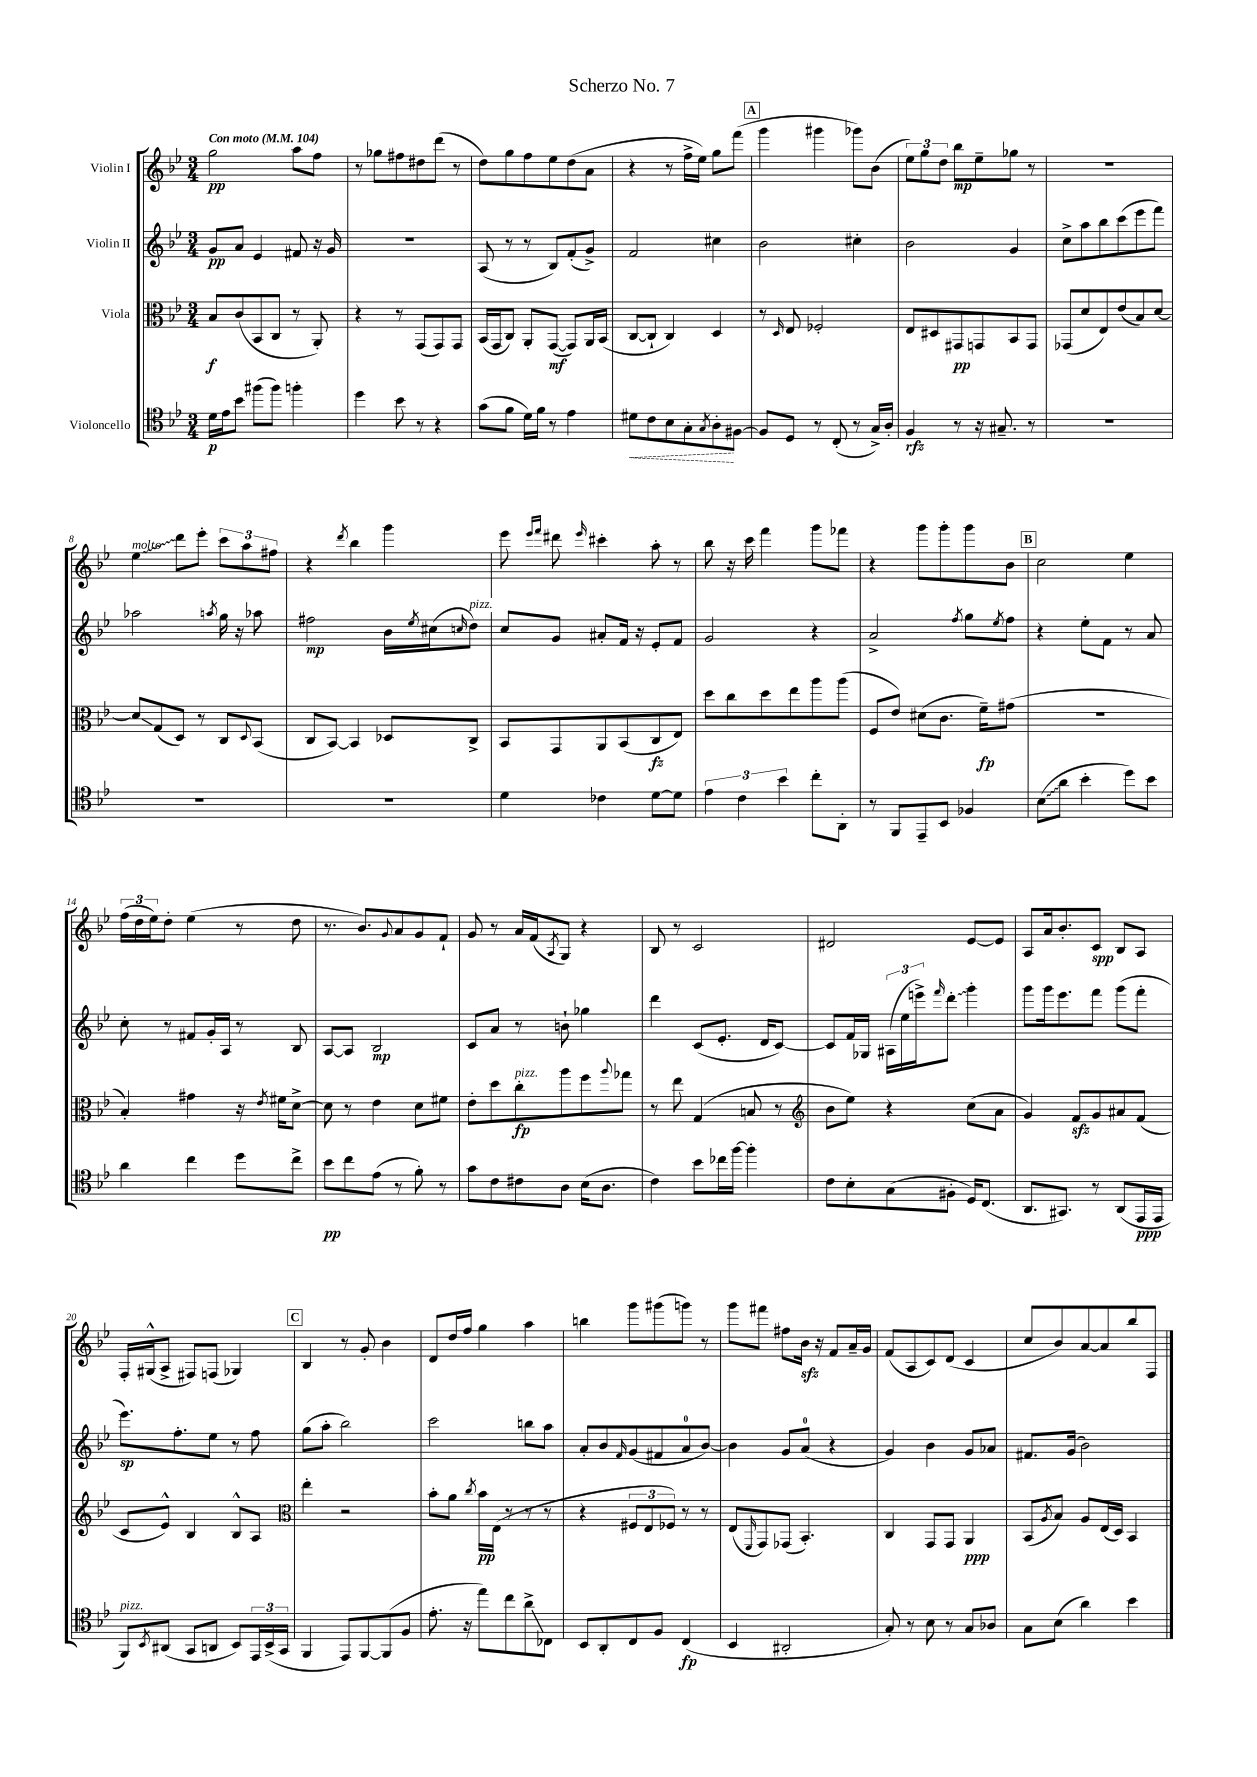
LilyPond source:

\header { title = "Scherzo No. 7" }
<<
\new StaffGroup <<
\new Staff = "s0" \with { instrumentName = "Violin I" } {
    \clef treble \key bes \major \numericTimeSignature \time 3/4 \tempo "Con moto" 4 = 104
    g''2\pp a''8 f''8 |
    r8 ges''8 fis''8 dis''8 d'''8( r8 |
    d''8) g''8 f''8 ees''8 d''8( a'8 |
    r4 r8 f''16-> ees''16) g''8 f'''8( |
    \mark \markup { \box "A" } g'''4 gis'''4 ges'''8) bes'8( |
    \tuplet 3/2 { ees''8) g''8 d''8 } bes''8\mp ees''8-- ges''8 r8 |
    R2. |
    \once \override Glissando.style = #'zigzag ees''4\glissando^\markup { \italic "molto" } d'''8 ees'''8-. \tuplet 3/2 { c'''8 a''8 fis''8 } |
    r4 \acciaccatura { d'''8 } bes''4 g'''4 |
    ees'''8 \grace { ees'''16 f'''16 } dis'''8 \grace { ees'''16 } cis'''4-. a''8-. r8 |
    bes''8 r16 c'''16 f'''4 g'''8 fes'''8 |
    r4 g'''8 g'''8-. g'''8 bes'8 |
    \mark \markup { \box "B" } c''2 ees''4 |
    \tuplet 3/2 { f''16( d''16 ees''16) } d''8-. ees''4( r8 d''8 |
    r8. bes'8.) \appoggiatura { g'8 } a'8 g'8 f'8-! |
    g'8 r8 a'16 f'16( \acciaccatura { a8 } g8) r4 |
    bes8 r8 c'2 |
    dis'2 ees'8~ ees'8 |
    a8 a'16 bes'8.-. c'8\spp bes8 a8 |
    f16-. gis16-^( a8-> fis8) f8( ges4) |
    \mark \markup { \box "C" } bes4 r8 g'8-. bes'4 |
    d'8 d''16 f''16 g''4 a''4 |
    b''4 g'''8 gis'''8( g'''8) r8 |
    g'''8 fis'''8 fis''8 bes'16\sfz r16 f'8 a'16-- g'16 |
    f'8( a8 c'8) d'8( c'4 |
    c''8 bes'8) a'8~ a'8 bes''8 f8 \bar "|." |
}
\new Staff = "s1" \with { instrumentName = "Violin II" } {
    \clef treble \key bes \major \numericTimeSignature \time 3/4
    g'8\pp a'8 ees'4 fis'8 r16 g'16 |
    R2. |
    a8( r8 r8 bes8) f'8-.( g'8->) |
    f'2 cis''4 |
    \mark \markup { \box "A" } bes'2 cis''4-. |
    bes'2 g'4 |
    c''8-> a''8 bes''8 c'''8( ees'''8 f'''8) |
    aes''2 \acciaccatura { a''8 } g''16 r16 aes''8 |
    fis''2\mp bes'16 \acciaccatura { ees''8 } cis''16( \grace { c''16 } d''8^\markup { \italic "pizz." }) |
    c''8 g'8 ais'8-. f'16 r16 ees'8-. f'8 |
    g'2 r4 |
    a'2-> \acciaccatura { f''8 } g''8 \acciaccatura { ees''8 } f''8 |
    \mark \markup { \box "B" } r4 ees''8-. f'8 r8 a'8 |
    c''8-. r8 fis'8 g'16-. a16 r8 bes8 |
    a8~ a8 bes2\mp |
    c'8 a'8 r8 b'8-! ges''4 |
    d'''4 c'8( ees'8.-. d'16 c'8~) |
    c'8 f'16 ges16 \tuplet 3/2 { ais16( ees''16 e'''16->) } \grace { f'''16 } \once \override Glissando.style = #'zigzag d'''8-.\glissando g'''4-. |
    g'''8 g'''16 ees'''8. f'''8 g'''8( f'''8-. |
    ees'''8.\sp) f''8.-. ees''8 r8 f''8 |
    \mark \markup { \box "C" } g''8( a''8-. bes''2) |
    c'''2 b''8 a''8 |
    a'8-. bes'8 \grace { f'16 } g'8( fis'8 a'8-0 bes'8~) |
    bes'4 g'8 a'8-0( r4 |
    g'4) bes'4 g'8 aes'8 |
    fis'8. g'16( bes'2) \bar "|." |
}
\new Staff = "s2" \with { instrumentName = "Viola" } {
    \clef alto \key bes \major \numericTimeSignature \time 3/4
    bes8\f c'8( bes,8 c8 r8 a,8-.) |
    r4 r8 g,8( g,8) g,8 |
    bes,16( g,16 c8) a,8-. g,8~\mf( g,8) a,16 bes,16( |
    c8~ c8-! c4) d4 |
    \mark \markup { \box "A" } r8 \grace { d16 } ees8 fes2-. |
    ees8 dis8 gis,8\pp g,8 bes,8 g,8 |
    ges,8( d'8 ees8) ees'8( bes8) d'8~ |
    d'8\glissando g8( d8) r8 c8 \appoggiatura { d8 } bes,8( |
    c8 bes,8~) bes,4 des8 c8-> |
    bes,8 g,8 a,8 bes,8( c8\fz ees8) |
    d''8 c''8 d''8 ees''8 a''8 a''8( |
    f8 ees'8) dis'8( c'8. f'16--\fp) gis'8( |
    \mark \markup { \box "B" } R2. |
    bes4-.) gis'4 r16 \acciaccatura { ees'8 } fis'16 d'8~-> |
    d'8 r8 ees'4 d'8 fis'8 |
    ees'8-. d''8 c''8-.\fp^\markup { \italic "pizz." } a''8 f''8 \appoggiatura { a''8 } ges''8 |
    r8 ees''8 g4( b8 r8 |
    \clef treble bes'8 ees''8) r4 c''8( a'8 |
    g'4) f'8\sfz g'8 ais'8 f'8( |
    c'8 ees'8-^) bes4 bes8-^ a8 |
    \mark \markup { \box "C" } \clef alto ees''4-. r2 |
    bes'8-. a'8 \acciaccatura { c''8 } bes'16\pp ees16( r8 r8 r8 |
    r4 \tuplet 3/2 { fis8 ees8 fes8) } r8 r8 |
    ees8( \grace { f,16 } g,8) ges,8( bes,4.-.) |
    c4 g,8 g,8 a,4\ppp |
    bes,8( \acciaccatura { a8 } bes8) a8 ees16( d16) bes,4 \bar "|." |
}
\new Staff = "s3" \with { instrumentName = "Violoncello" } {
    \clef tenor \key bes \major \numericTimeSignature \time 3/4
    d'16\p ees'16 bes'8 fis''8( fis''8) f''4-. |
    d''4 bes'8 r8 r4 |
    g'8( f'8 d'16) f'16 r8 ees'4 |
    \once \override Hairpin.style = #'dashed-line dis'8\< c'8 bes8 g8-. \acciaccatura { g8 } a8-.\! fis8~ |
    \mark \markup { \box "A" } fis8 d8 r8 c8-.( r8 g16->) a16-. |
    f4\rfz r8 r16 gis8.-- r8 |
    R2. |
    R2. |
    R2. |
    d'4 ces'4 d'8~ d'8 |
    \tuplet 3/2 { ees'4 c'4 bes'4 } c''8-. a,8-. |
    r8 f,8 ees,8-- bes,8 fes4 |
    \mark \markup { \box "B" } \once \override Glissando.style = #'zigzag bes8\glissando( a'8 bes'4-. d''8) bes'8 |
    a'4 c''4 d''8 c''8-> |
    bes'8\pp c''8 ees'8( r8 f'8-.) r8 |
    g'8 c'8 cis'8 a8 bes16( a8. |
    c'4) bes'8 ces''16 f''16~ f''4-. |
    c'8 bes8-. g8( fis8-. d16) c8.( |
    a,8. gis,8.) r8 a,8( ees,16\ppp ees,16 |
    f,8^\markup { \italic "pizz." }) \acciaccatura { bes,8 } ais,8( g,8 a,8 bes,8) \tuplet 3/2 { ees,16 bes,16->( g,16 } |
    \mark \markup { \box "C" } f,4 ees,8) f,8~ f,8( f8 |
    ees'8.-. r16 ees''8) c''8 a'8->\glissando ces8 |
    bes,8 a,8-. c8 f8 c4\fp( |
    bes,4 ais,2-. |
    g8-.) r8 bes8 r8 g8 aes8 |
    g8 bes8( a'4) bes'4 \bar "|." |
}
>>
>>
